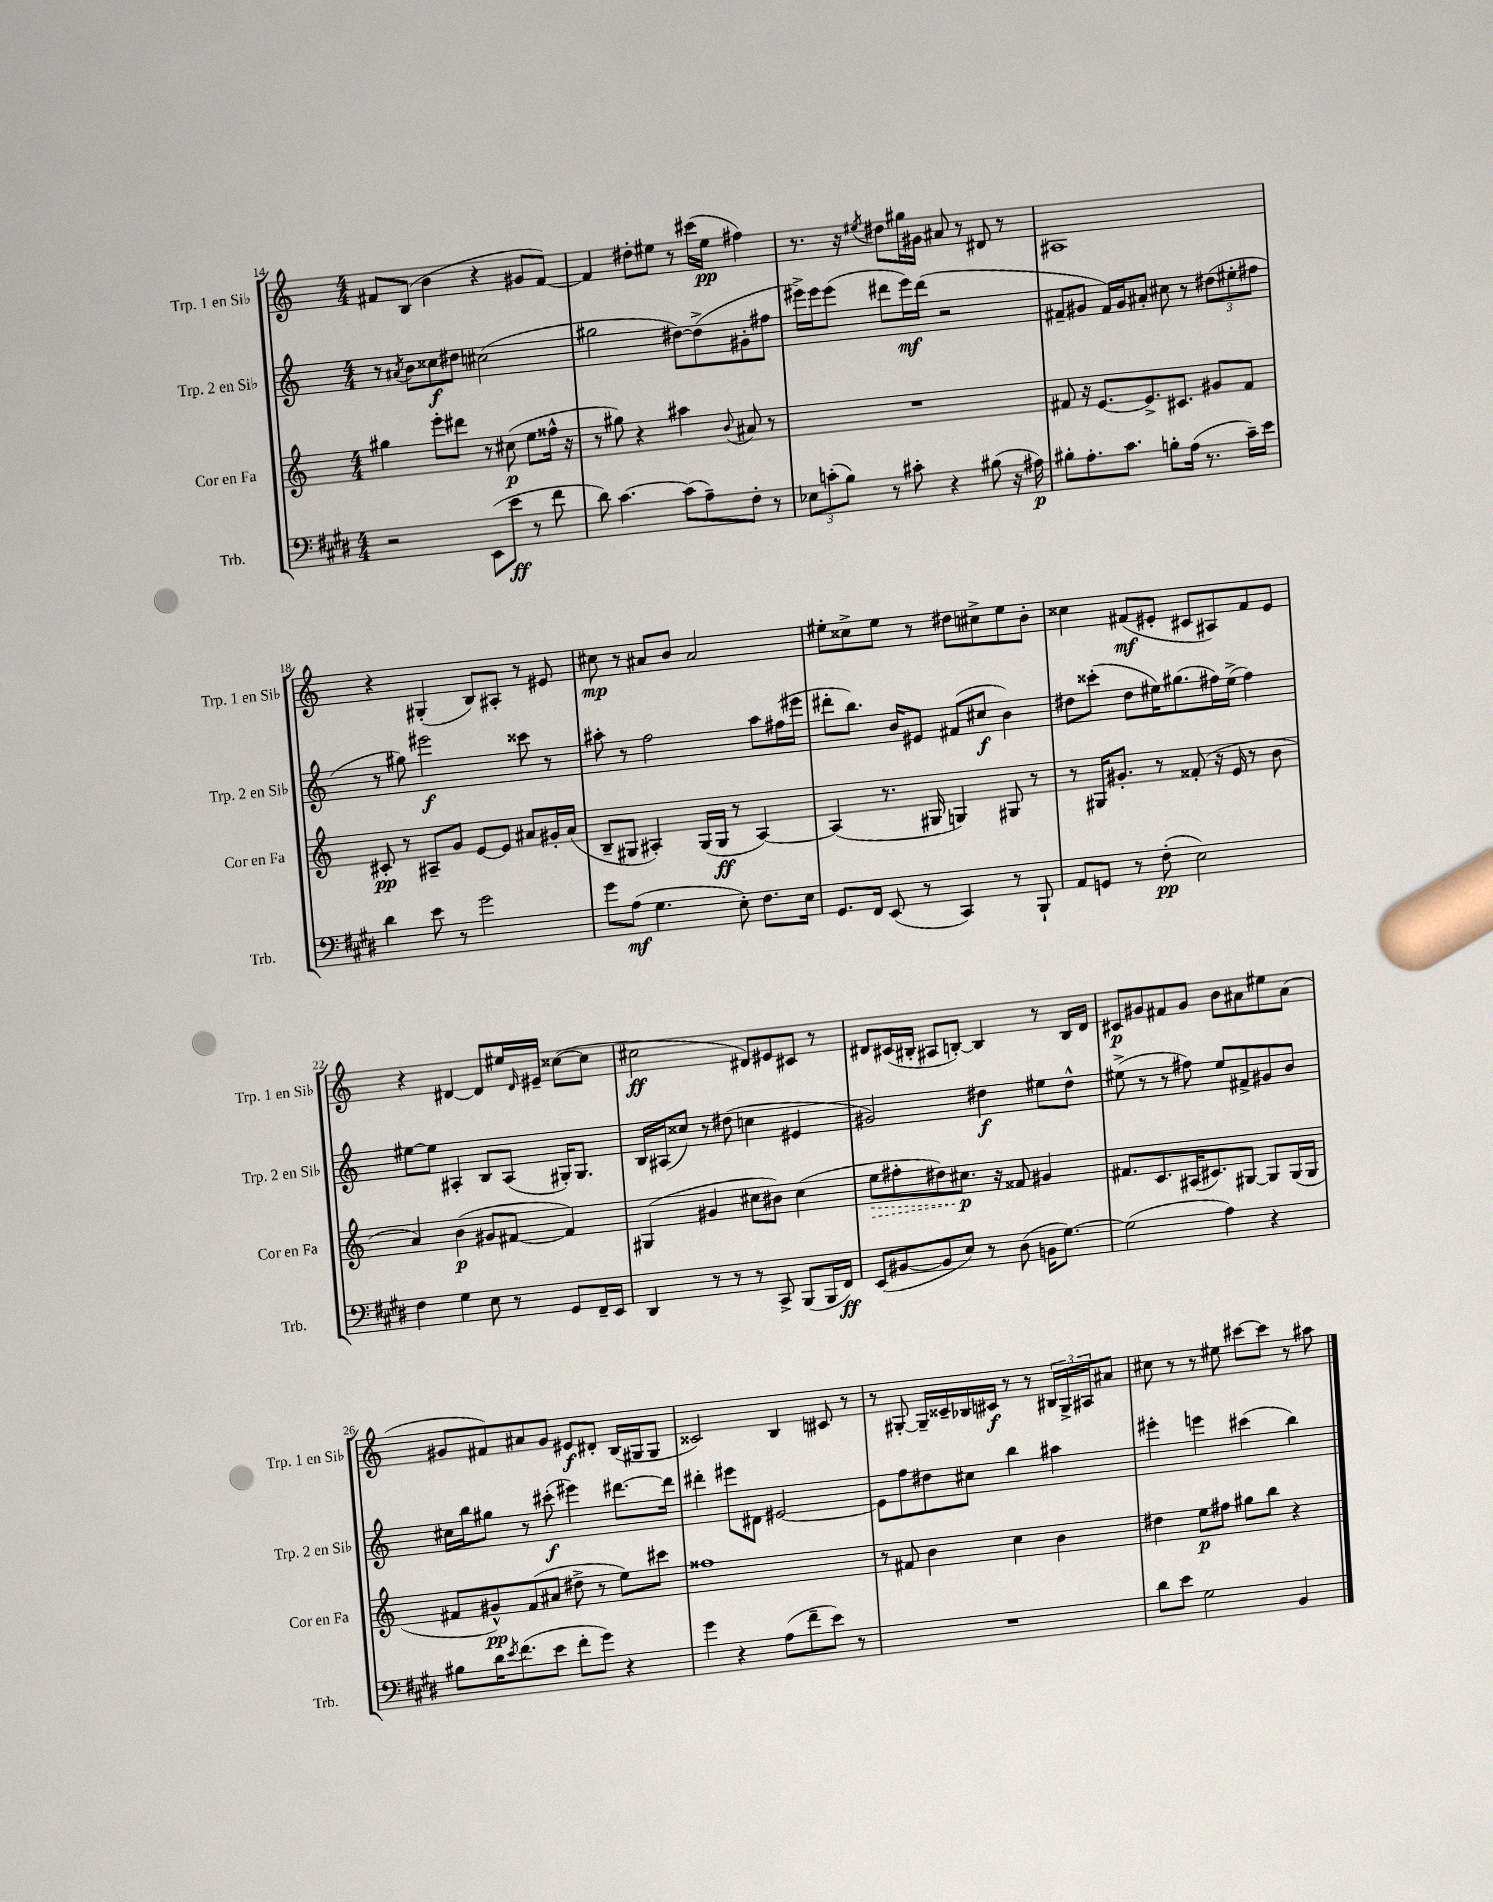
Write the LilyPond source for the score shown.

<<
\new StaffGroup <<
\new Staff = "s0" \with { instrumentName = "Trp. 1 en Sib" shortInstrumentName = "Trp. 1 en Sib" } {
    \clef treble \key c \major \numericTimeSignature \time 4/4
    fis'8 b8( b'4 r4 gis'8 fis'8~) |
    fis'4 dis''8-. eis''8 r8 cis'''16( eis''16\pp fis''4) |
    r8. r16 \acciaccatura { eis''8 } dis''8 gis''16 gis'16 ais'8 r8 dis'8 r8 |
    ais1 |
    r4 gis4-.( b8) ais8-. r8 eis'8 |
    cis''8\mp r8 ais'8 b'8 ais'2 |
    eis''8-. cisis''8-> eis''8 r8 dis''8 cis''8-> eis''8 b'8-. |
    cisis''4 fis'8\mf( eis'8-. cis'8 ais8) fis'8 eis'8 |
    r4 dis'4~ dis'8 eis''16 \grace { dis'16 } eis'16-- cisis''8~( cisis''8 |
    cis''2\ff dis'8) eis'8 cis'8 r8 |
    dis'8 cis'16( bis16-. ais8 b8~-.) b4 r8 b16 dis'16 |
    cis'8\p gis'8 fis'8 gis'8 b'8 ais'8 eis''8 ais'8( |
    gis'8 fis'8) ais'8 gis'8 eis'8\f dis'8-. b16( gis16 gis8 |
    cisis'2) b4 cis'8 r8 |
    r8 gis8~-. gis16-- cisis'16-- bes16 cis'16\f r8 r8 \tuplet 3/2 { bis16 gis16-> ais16 } ais'8 |
    cis''8 r8 r8 eis''8 cis'''8~ cis'''8 r8 ais''8 \bar "|." |
}
\new Staff = "s1" \with { instrumentName = "Trp. 2 en Sib" shortInstrumentName = "Trp. 2 en Sib" } {
    \clef treble \key c \major \numericTimeSignature \time 4/4
    r8 \acciaccatura { ais'8 } b'8 cisis''8\f dis''8 cis''2( |
    gis''2 dis''8~) dis''8->( gis'8-. fis''8 |
    eis'''16->) eis'''16 eis'''8( dis'''8 eis'''16\mf) dis'''16( r2 |
    fis'8-- gis'8 fis'16) gis'16 ais'8-. cis''8 r8 \tuplet 3/2 { dis''8( eis''8-. fis''8 } |
    r8 gis''8) eis'''2\f cisis'''8 r8 |
    ais''8-. r8 f''2 ais''8 fis''16( eis'''16 |
    dis'''8-. b''8.) b'16 eis'8 fis'8( cis''8\f b'4) |
    dis''8 cisis'''8-.( dis''8 eis''16) gis''8.( fis''16) eis''16->( fis''4) |
    eis''8~ eis''8 ais4-. b8 ais8( gis16-.) gis8. |
    b16 ais16( cisis''8) r8 dis''8( c''4 eis'4 |
    gis'2) dis''4\f eis''8 dis''8-^ |
    eis''8->( r8 r8 fis''8) eis''8 fis'8-> gis'8 b'8 |
    cis''16 b''16 gis''8 r8 cis'''8-.\f( eis'''4) dis'''8.~ dis'''16 |
    dis'''4-. eis'''8 dis'8 eis'2~ |
    eis'8 f''8 dis''8 cis''8 b''4 ais''4 |
    eis'''4-. e'''4 cis'''4( b''4) \bar "|." |
}
\new Staff = "s2" \with { instrumentName = "Cor en Fa" shortInstrumentName = "Cor en Fa" } {
    \clef treble \key c \major \numericTimeSignature \time 4/4
    gis''4 e'''8-. dis'''8 r8 cis''8\p( e''8 fisis''16-^ r16 |
    r8 gis''8) r4 ais''4 \appoggiatura { b'8 } ais'8 r8 |
    R1 |
    fis'8 r16 e'8.~ e'8.-> cis'8. gis'8 fis'8 |
    cis'8-.\pp r8 ais8-- g'8 e'8~ e'8 ais'8 gis'16-. ais'16( |
    b8-- gis8 ais4-.) gis16( gis16\ff r8 ais4~) |
    ais4( r8. gis16 g4) gis8 r8 |
    r8 gis16 gis'8.-. r8 fisis'8-.( r16 e'16 r8 b'8 |
    a'4) b'4\p( gis'8 fis'8~ fis'4) |
    gis4( gis'4 cis''8 bis'8) cis''4( |
    \once \override Hairpin.style = #'dashed-line e''8\> fis''8-. dis''8) cis''8.\p\! r16 fisis'8 gis'4 |
    fis'8. c'8. ais16( cis'8.) gis8~ gis8 gis16( gis16 |
    fis'8 gis'8-^\pp) fis'8( ais'8 dis''8-> r8 e''8) cis'''8 |
    fisis''1 |
    r8 fis'8 b'4 c''4 b'4 |
    dis''4 e''8\p fis''8 gis''8 b''8 r4 \bar "|." |
}
\new Staff = "s3" \with { instrumentName = "Trb." shortInstrumentName = "Trb." } {
    \clef bass \key e \major \numericTimeSignature \time 4/4
    r2 e,8( e'8\ff r8 fis'8 |
    dis'8) cis'4.~ cis'8( a8--) fis8-. r8 |
    \tuplet 3/2 { ees8 c'8-.( b8) } r8 cis'8-. r4 bis8( r16 ais16\p) |
    bis8-. a8.-. cis'8. b8-. a16( r8. cis'16--) e'16 |
    dis'4 e'8 r8 gis'2 |
    gis'8 a8\mf( gis4. e8-.) fis8. e16 |
    gis,8. fis,16 e,8( r8 cis,4) r8 b,,8-! |
    a,8 g,8 r8 fis8-.\pp( e2) |
    fis4 gis4 e8 r8 gis,8 fis,16-- e,16 |
    dis,4 r8 r8 r8 cis,8-> b,,8( b,,16 fis,16\ff) |
    e,8( bis,8~ bis,8 e8) r8 dis8( b,16 gis8.~) |
    gis2( a4) r4 |
    bis8 dis'16 \acciaccatura { e'8 } fis'8.( e'8 fis'8-. gis'8) r4 |
    gis'4 r4 a8( fis'8-- e'8) r8 |
    R1 |
    dis'8 e'8 gis2 b,4 \bar "|." |
}
>>
>>
\layout { \context { \Score currentBarNumber = #14 } }
